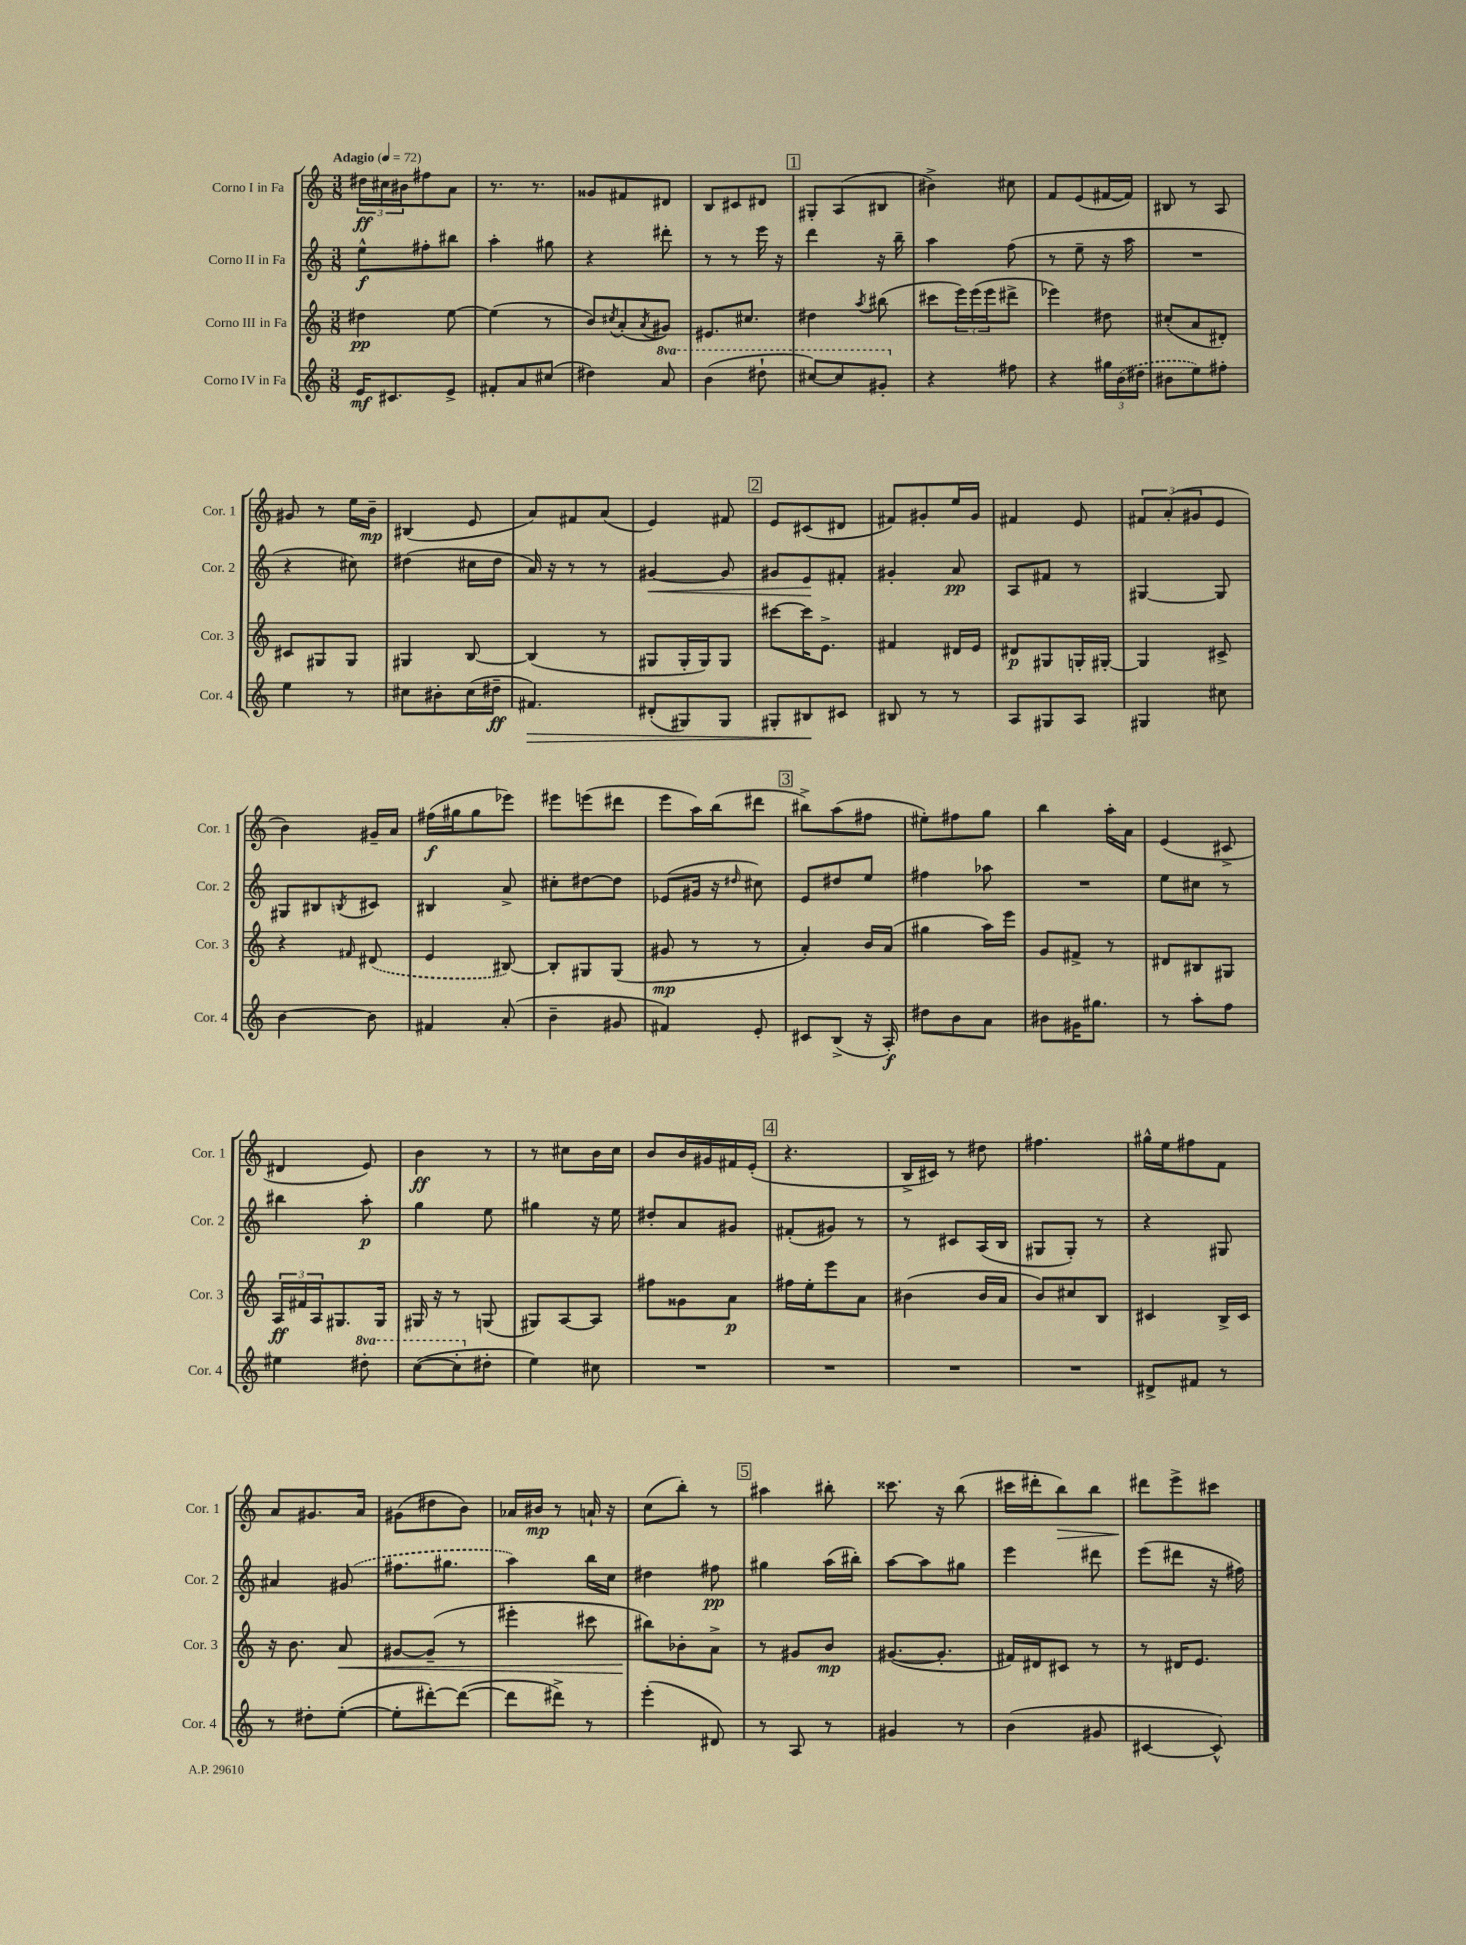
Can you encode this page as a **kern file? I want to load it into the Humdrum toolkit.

**kern	**kern	**kern	**kern
*staff4	*staff3	*staff2	*staff1
*clefG2	*clefG2	*clefG2	*clefG2
*k[]	*k[]	*k[]	*k[]
*M3/8	*M3/8	*M3/8	*M3/8
*MM72	*MM72	*MM72	*MM72
16e	4dd#	8ee^^	24dd#
.	.	.	24cc#
8.c#	.	.	.
.	.	.	24b#
.	.	8ff#'	8ff#
8e^	[8ee	8bb#	8a
=	=	=	=
8f#'	(4ee]	4aa'	8.r
8a	.	.	.
.	.	.	8.r
(8cc#	8r	8gg#	.
=	=	=	=
4dd#)	8b)	4r	8g##
.	8qcc#	.	.
.	(8a'	.	8f#
.	8qa	.	.
8aa	8g#)	8ddd#'	8d#
=	=	=	=
(4bb	8.e#	8r	8B
.	.	8r	8c#
.	8.cc#	.	.
8ddd#`	.	16eee	8d#
.	.	16r	.
=	=	=	=
[8ccc#)	4dd#	4ddd	8G#'
8ccc#]	.	.	(8A
.	8qaa	.	.
8gg#'	(8bb#	16r	8B#
.	.	16bb~	.
=	=	=	=
4r	8ccc#	4aa	4b#^)
.	24eee)	.	.
.	(24eee	.	.
.	24eee	.	.
8ff#	8ddd#^	(8ff	8cc#
=	=	=	=
4r	4eee-)	8r	8f
.	.	8ee~	(8e
24gg#	8dd#	16r	[16f#
(24b	.	.	.
.	.	16aa	16f#])
24dd#	.	.	.
=	=	=	=
8b#	(8cc#'	4.r	8B#
8ee)	8a	.	8r
8ff#'	8d#')	.	8A
=	=	=	=
4ee	8c#	4r	8g#
.	8G#	.	8r
8r	8G#	8cc#)	16ee
.	.	.	16b~
=	=	=	=
8cc#	4G#	(4dd#	(4B#
8b#'	.	.	.
(16cc#	[8B	16cc#	8e
16dd#~	.	16dd#	.
=	=	=	=
4.f#)	(4B]	16a)	8a)
.	.	16r	.
.	.	8r	8f#
.	8r	8r	(8a
=	=	=	=
(8d#'	8G#	[4g#	4e)
8G#)	16G#'	.	.
.	16G#)	.	.
8G#	8G#	8g#]	8f#
=	=	=	=
8G#'	[8ccc#	8g#	8e
8B#	16ccc#]	8e	(8c#
.	8.e^	.	.
8c#	.	8f#'	8d#
=	=	=	=
8B#	4f#	4g#'	8f#)
8r	.	.	8g#'
8r	16d#	8a	16ee
.	16e	.	16g#
=	=	=	=
8A	8d#	8A	4f#
8G#	8G#	8f#	.
8A	16G'	8r	8e
.	[16G#'	.	.
=	=	=	=
4G#	4G#]	[4G#	12f#
.	.	.	(12a'
.	.	.	12g#
8cc#	8c#^	8G#]	8e
=	=	=	=
[4b	4r	8G#	4b)
.	.	8B#	.
.	16qqf#	8qB	.
8b]	(8d#	8c#	16g#~
.	.	.	16a
=	=	=	=
4f#	4e	4B#	(16ff#
.	.	.	16gg#
.	.	.	8gg#
(8a'	[8B#)	8a^	8eee-)
=	=	=	=
4b~	8B#']	8cc#'	8eee#
.	8G#	[8dd#	(8eee
8g#	(8G#	8dd#]	8ddd#
=	=	=	=
4f#)	8g#	(8e-	8eee
.	8r	16g#	16aa)
.	.	16r	(16bb
.	.	16qqdd#	.
8e'	8r	8cc#)	8ddd#
=	=	=	=
8c#	4a')	8e	8bb#^)
(8B^	.	8dd#	(8aa
16r	16b	8ee	8ff#
16A')	(16a	.	.
=	=	=	=
8dd#	4gg#	4ff#	8ee#')
8b	.	.	8ff#
8a	16aa)	8aa-	8gg
.	16eee	.	.
=	=	=	=
8b#	8g	4.r	4bb
16g#	8f#^	.	.
8.gg#	.	.	.
.	8r	.	16aa'
.	.	.	16a
=	=	=	=
8r	8d#	8ee	(4e
8aa'	8B#	8cc#	.
8ff	8G#	8r	8c#^
=	=	=	=
4ee#	24A	4bb#	4d#
.	24f#	.	.
.	24A	.	.
.	8.G#	.	.
8ddd#'	.	8aa'	8e)
.	16G#	.	.
=	=	=	=
([8ccc	16G#	4gg	4b
.	16r	.	.
8ccc']	8r	.	.
8dd#'	(8G	8ee	8r
=	=	=	=
4ee)	8G#)	4gg#	8r
.	[8A	.	8cc#
8cc#	8A]	16r	16b
.	.	16ee	16cc#
=	=	=	=
4.r	8ff#	8dd#'	8b
.	8g##	8a	16b
.	.	.	16g#
.	8a	8g#	16f#
.	.	.	(16e'
=	=	=	=
4.r	16ff#	(8f#'	4.r
.	16ee'	.	.
.	8eee	8g#)	.
.	8a	8r	.
=	=	=	=
4.r	(4b#	8r	16B^
.	.	.	16c#)
.	.	8c#	8r
.	16b#	(16A	8dd#
.	16a	16B	.
=	=	=	=
4.r	8b)	8G#	4.ff#
.	8cc#	8G#')	.
.	8B	8r	.
=	=	=	=
8d#^	4c#	4r	16gg#^^
.	.	.	16ee
8f#	.	.	8ff#
8r	16B^	8G#	8f
.	16c#	.	.
=	=	=	=
8r	16r	4a#	8a
.	8.b	.	.
8dd#'	.	.	8.g#
([8ee'	8a	(8g#	.
.	.	.	16a
=	=	=	=
8ee']	[8g#	8.ff#	(8g#
[8ddd#')	(8g#~]	.	8dd#
.	.	8.gg#	.
(8ddd#_	8r	.	8b)
=	=	=	=
8ddd#]	4eee#'	4aa)	16a-
.	.	.	16b#
8ddd#^)	.	.	8r
8r	8ccc#	16bb	16a`
.	.	16cc	16r
=	=	=	=
(4eee'	8bb#)	4dd#	(8cc
.	8b-'	.	8bb')
8d#)	8a^	8ff#	8r
=	=	=	=
8r	8r	4gg#	4aa#
8A	8g#	.	.
8r	8b	(16aa	8bb#'
.	.	16bb#')	.
=	=	=	=
4g#	([8.g#	[8aa	8.ccc##
.	.	8aa]	.
.	8.g#']	.	16r
8r	.	8gg#	(8bb
=	=	=	=
(4b	16f#)	4eee	16ccc#
.	16d#	.	16ddd#'
.	8c#	.	8bb)
8g#	8r	8ddd#	8bb
=	=	=	=
[4c#	8r	(8eee	8ddd#
.	16d#	8ddd#	8eee^
.	8.e	.	.
8c#^^])	.	16r	8ccc#
.	.	16ff#)	.
==	==	==	==
*-	*-	*-	*-
